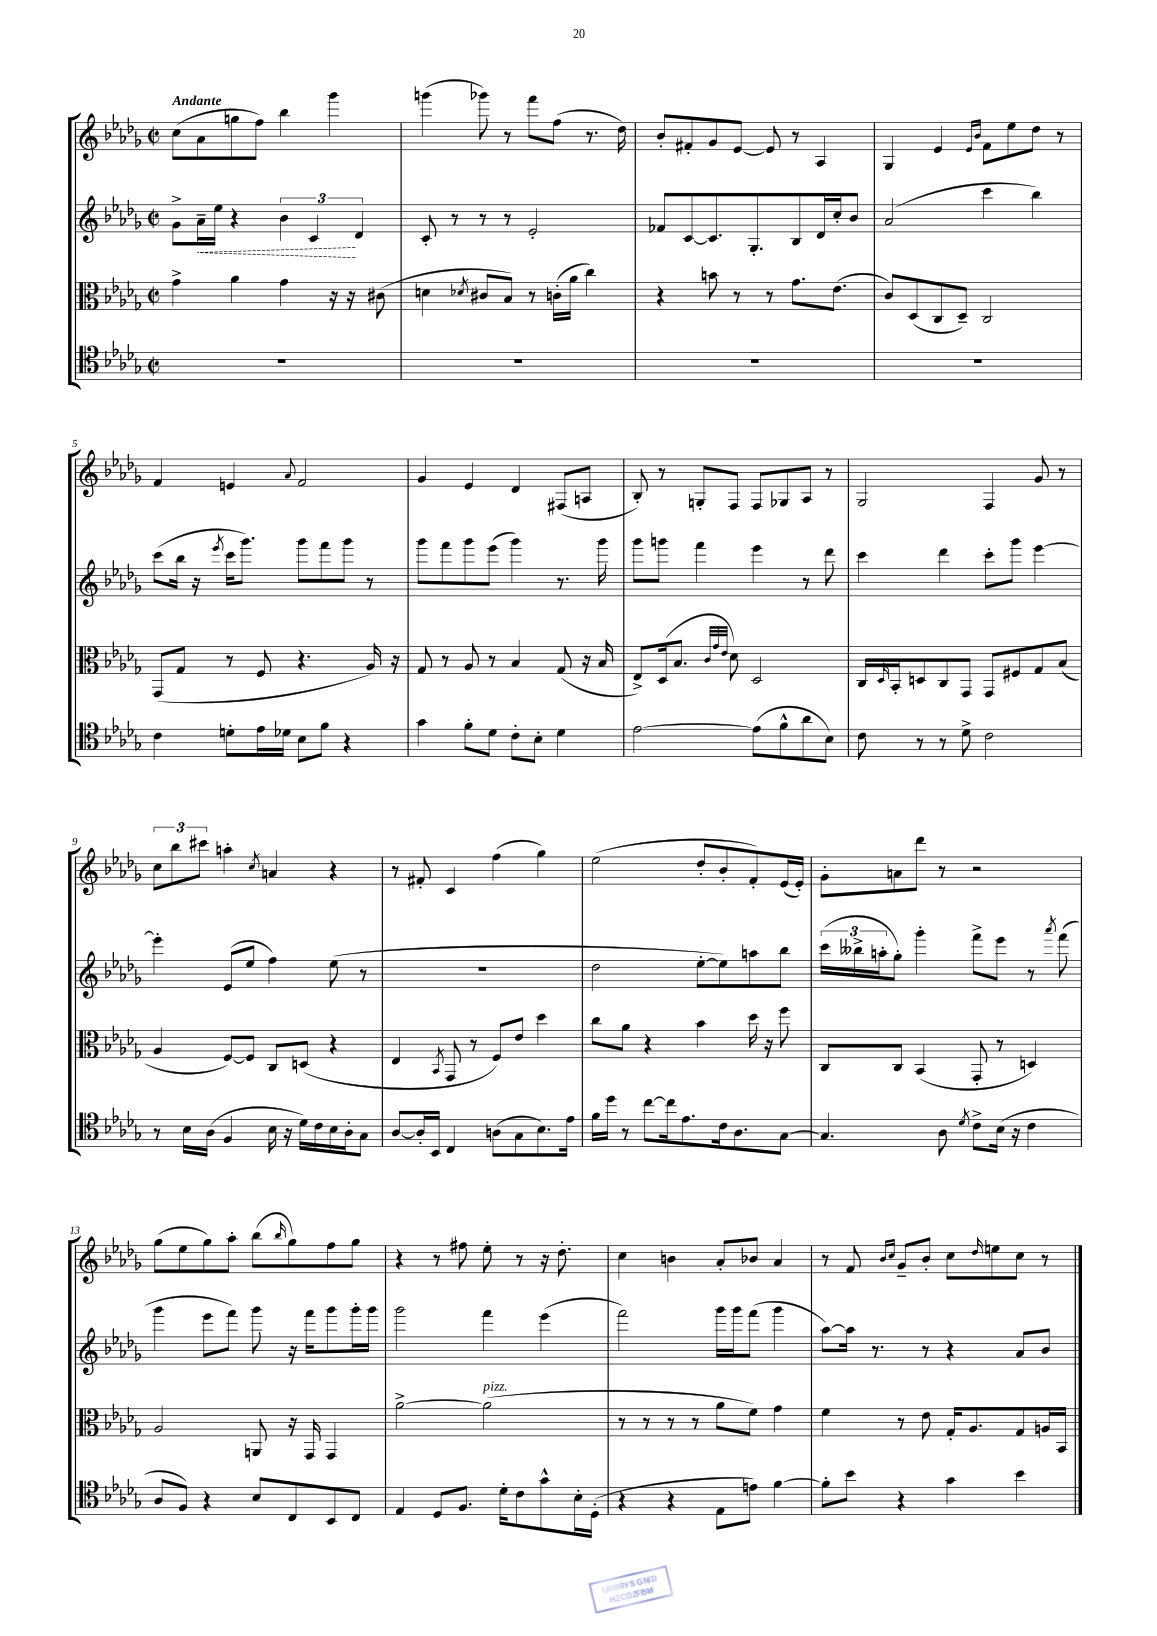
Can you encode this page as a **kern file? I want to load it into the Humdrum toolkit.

**kern	**kern	**kern	**dynam	**kern
*part4	*part3	*part2	*part2	*part1
*staff4	*staff3	*staff2	*staff2	*staff1
*clefC4	*clefC3	*clefG2	*	*clefG2
*k[b-e-a-d-g-]	*k[b-e-a-d-g-]	*k[b-e-a-d-g-]	*	*k[b-e-a-d-g-]
*M2/2	*M2/2	*M2/2	*	*M2/2
*met(c|)	*met(c|)	*met(c|)	*	*met(c|)
=1	=1	=1	=1	=1
!	!	!	!	!LO:TX:a:B:t=Andante
1r	4g-^\	8g-^\L	.	(8cc\L
!	!	!	!LO:HP:b	!
.	.	16a-~\L	<	8a-\
.	.	16ee-\JJ	.	.
.	4a-\	4r	.	8ggn\
.	.	.	.	8ff\J)
.	4g-\	6b-\	.	4bb-\
.	.	6c/	.	.
.	16r	.	.	4ggg-\
.	16r	.	.	.
.	.	6d-/	[	.
.	(8c#X\	.	.	.
=2	=2	=2	=2	=2
1r	4dn\	8c'/	.	(4gggn\
.	.	8r	.	.
.	8qd-X/	.	.	.
.	8c#X/L	8r	.	8ggg-X\)
.	8B-/J)	8r	.	8r
.	8r	2e-'/	.	8fff\L
.	(16cn'\LL	.	.	(8ff\J
.	16a-\JJ	.	.	.
.	4cc\)	.	.	8.r
.	.	.	.	16dd-\)
=3	=3	=3	=3	=3
1r	4r	8f-X/L	.	8b-'/L
.	.	[8c/	.	8f#X'/
.	8bn\	8.c/]	.	8g-/
.	8r	.	.	[8e-/J
.	.	8.G-'/	.	.
.	8r	.	.	8e-/]
.	8.g-\L	8B-/	.	8r
.	.	16d-/L	.	4A-/
.	(8.e-\J	16cc'/J	.	.
.	.	8b-/J	.	.
=4	=4	=4	=4	=4
1r	8c/L)	(2a-/	.	4G-/
.	(8D-/	.	.	.
.	8C/	.	.	4e-/
.	8D-~/J)	.	.	.
.	.	.	.	16qqe-/LL
.	.	.	.	16qqb-/JJ
.	2C/	4ccc\	.	8f\L
.	.	.	.	8ee-\
.	.	4bb-\)	.	8dd-\J
.	.	.	.	8r
!!LO:LB:g=z
=5	=5	=5	=5	=5
4c\	(8GG-/L	(8ccc\L	.	4f/
.	8G-/J	16bb-\Jk	.	.
.	.	16r	.	.
.	.	8qeee-/	.	.
8dn'\L	8r	16ccc\KL	.	4en/
.	.	8.ggg-\J)	.	.
16e-\L	8F/	.	.	.
16d-X\JJ	.	.	.	.
.	.	.	.	8qqa-/
8B-\L	4.r	8ggg-\L	.	2f/
8f\J	.	8fff\	.	.
4r	.	8ggg-\J	.	.
.	16A-/)	8r	.	.
.	16r	.	.	.
=6	=6	=6	=6	=6
4g-\	8G-/	8ggg-\L	.	4g-/
.	8r	8fff\	.	.
8f'\L	8A-/	8ggg-\	.	4e-/
8d-\J	8r	(8eee-\J	.	.
8c'\L	4B-/	4ggg-\)	.	4d-/
8B-'\J	.	.	.	.
4d-\	(8G-/	8.r	.	(8F#X/L
.	16r	.	.	8An/J
.	16B-/	16ggg-\	.	.
=7	=7	=7	=7	=7
[2e-\	8E-^/L)	8ggg-\L	.	8B-'/)
.	(16D-/k	8gggn\J	.	8r
.	8.B-/J	.	.	.
.	.	4fff\	.	8Gn'/L
.	32qqc/LLL	.	.	.
.	32qqg-/	.	.	.
.	32qqe-/JJJ	.	.	.
.	8d-\)	.	.	8F/J
(8e-\L]	2D-/	4eee-\	.	8F/L
8f^^\	.	.	.	8G-X/
8a-\	.	8r	.	8A-/J
8B-\J)	.	8ddd-\	.	8r
=8	=8	=8	=8	=8
8c\	16C/LL	4ccc\	.	2G-/
.	16qqD-/	.	.	.
.	16BB-'/J	.	.	.
8r	8Dn/	.	.	.
8r	8C/	4ddd-\	.	.
8d-^\	8GG-/J	.	.	.
2c\	8GG-/L	8ccc'\L	.	4F/
.	8F#X/	8ggg-\J	.	.
.	8G-/	[4eee-\	.	8g-/
.	(8B-/J	.	.	8r
!!LO:LB:g=z
=9	=9	=9	=9	=9
8r	4A-/	4eee-'\]	.	12cc\L
.	.	.	.	12bb-\
16B-\LL	.	.	.	.
.	.	.	.	12ccc#X\J
(16A-\JJ	.	.	.	.
4F/	[8F/L)	(8e-/L	.	4aan'\
.	8F/J]	8ee-/J	.	.
.	.	.	.	8qcc/
16B-\	8C/L	4ff\)	.	4an/
16r	.	.	.	.
16d-\LL)	(8Dn/J	.	.	.
16c\	.	.	.	.
16B-\	4r	(8ee-\	.	4r
16A-'\J	.	.	.	.
8G-\J	.	8r	.	.
=10	=10	=10	=10	=10
[8A-/L	4E-/	1r	.	8r
16A-'/L]	.	.	.	8f#X'/
16BB-/JJ	.	.	.	.
.	8qBB-/	.	.	.
4C/	8GG-/	.	.	4c/
.	8r	.	.	.
(8An\L	8F/L)	.	.	(4ff\
8G-\	8e-/J	.	.	.
8.B-\)	4dd-\	.	.	4gg-\)
16e-\Jk	.	.	.	.
=11	=11	=11	=11	=11
16f\LL	8cc\L	2dd-\	.	(2ee-\
16dd-\JJ	.	.	.	.
8r	8a-\J	.	.	.
[8cc\L	4r	.	.	.
16cc\k]	.	.	.	.
8.e-\	.	.	.	.
.	4b-\	[8ee-'\L	.	8dd-'/L
16c\k	.	8ee-\])	.	8b-'/
8.A-\	.	.	.	.
.	16dd-\	8aan\	.	8f'/)
.	16r	.	.	.
[8G-\J	8ff\	8bb-\J	.	(16e-/L
.	.	.	.	16e-'/JJ)
=12	=12	=12	=12	=12
4.G-/]	8C/L	(24ccc\LL	.	8g-'\L
.	.	24bb--X^\	.	.
.	.	24aan'\J	.	.
.	8C/J	8gg-'\J)	.	8an\
.	(4BB-/	4ggg-'\	.	8ddd-\J
8A-\	.	.	.	8r
8qd-/	.	.	.	.
8c^\L	8GG-'/	8fff^\L	.	2r
(16B-\Jk	8r	8eee-\J	.	.
16r	.	.	.	.
4c\	4Dn/)	8r	.	.
.	.	8qaaa-/	.	.
.	.	(8fff\	.	.
!!LO:LB:g=z
=13	=13	=13	=13	=13
8A-/L	2A-/	4ggg-\	.	(8gg-\L
8F/J)	.	.	.	8ee-\
4r	.	8eee-\L	.	8gg-\)
.	.	8fff\J)	.	8aa-'\J
8B-/L	8AAn/	8ggg-\	.	(8bb-\L
.	.	.	.	16qqbb-/
8C/	16r	16r	.	8gg-\)
.	16GG-/	16fff\KL	.	.
8BB-/	4GG-/	8ggg-\	.	8ff\
8C/J	.	16ggg-'\L	.	8gg-\J
.	.	16ggg-\JJ	.	.
=14	=14	=14	=14	=14
4E-/	[2a-^\	2ggg-\	.	4r
8D-/L	.	.	.	8r
8.F/J	.	.	.	8ff#X\
!	!LO:TX:a:i:t=pizz.	!	!	!
.	(2a-\]	4fff\	.	8ee-'\
16d-'\KL	.	.	.	.
8c\	.	.	.	8r
8g-^^\	.	(4eee-\	.	16r
.	.	.	.	8.dd-'\
16B-'\L	.	.	.	.
(16D-'\JJ	.	.	.	.
=15	=15	=15	=15	=15
4r	8r	2fff\)	.	4cc\
.	8r	.	.	.
4r	8r	.	.	4bn\
.	8r	.	.	.
8E-\L	8a-\L	16ggg-\LL	.	8a-'/L
.	.	16ggg-\J	.	.
8en\J)	8f\J)	(8fff\J	.	8b-X/J
[4f\	4g-\	4ggg-\	.	4a-/
=16	=16	=16	=16	=16
8f'\L]	4f\	[8aa-\L)	.	8r
8b-\J	.	16aa-\Jk]	.	8f/
.	.	8.r	.	.
.	.	.	.	16qqb-/LL
.	.	.	.	16qqcc/JJ
4r	8r	.	.	8g-~/L
.	8e-\	8r	.	8b-'/J
4g-\	16G-'/KL	4r	.	8cc\L
.	8.A-/	.	.	.
.	.	.	.	16qqdd-/
.	.	.	.	8een\
4b-\	8G-/	8a-/L	.	8cc\J
.	16An/L	8b-/J	.	8r
.	16BB-/JJ	.	.	.
==	==	==	==	==
*-	*-	*-	*-	*-
